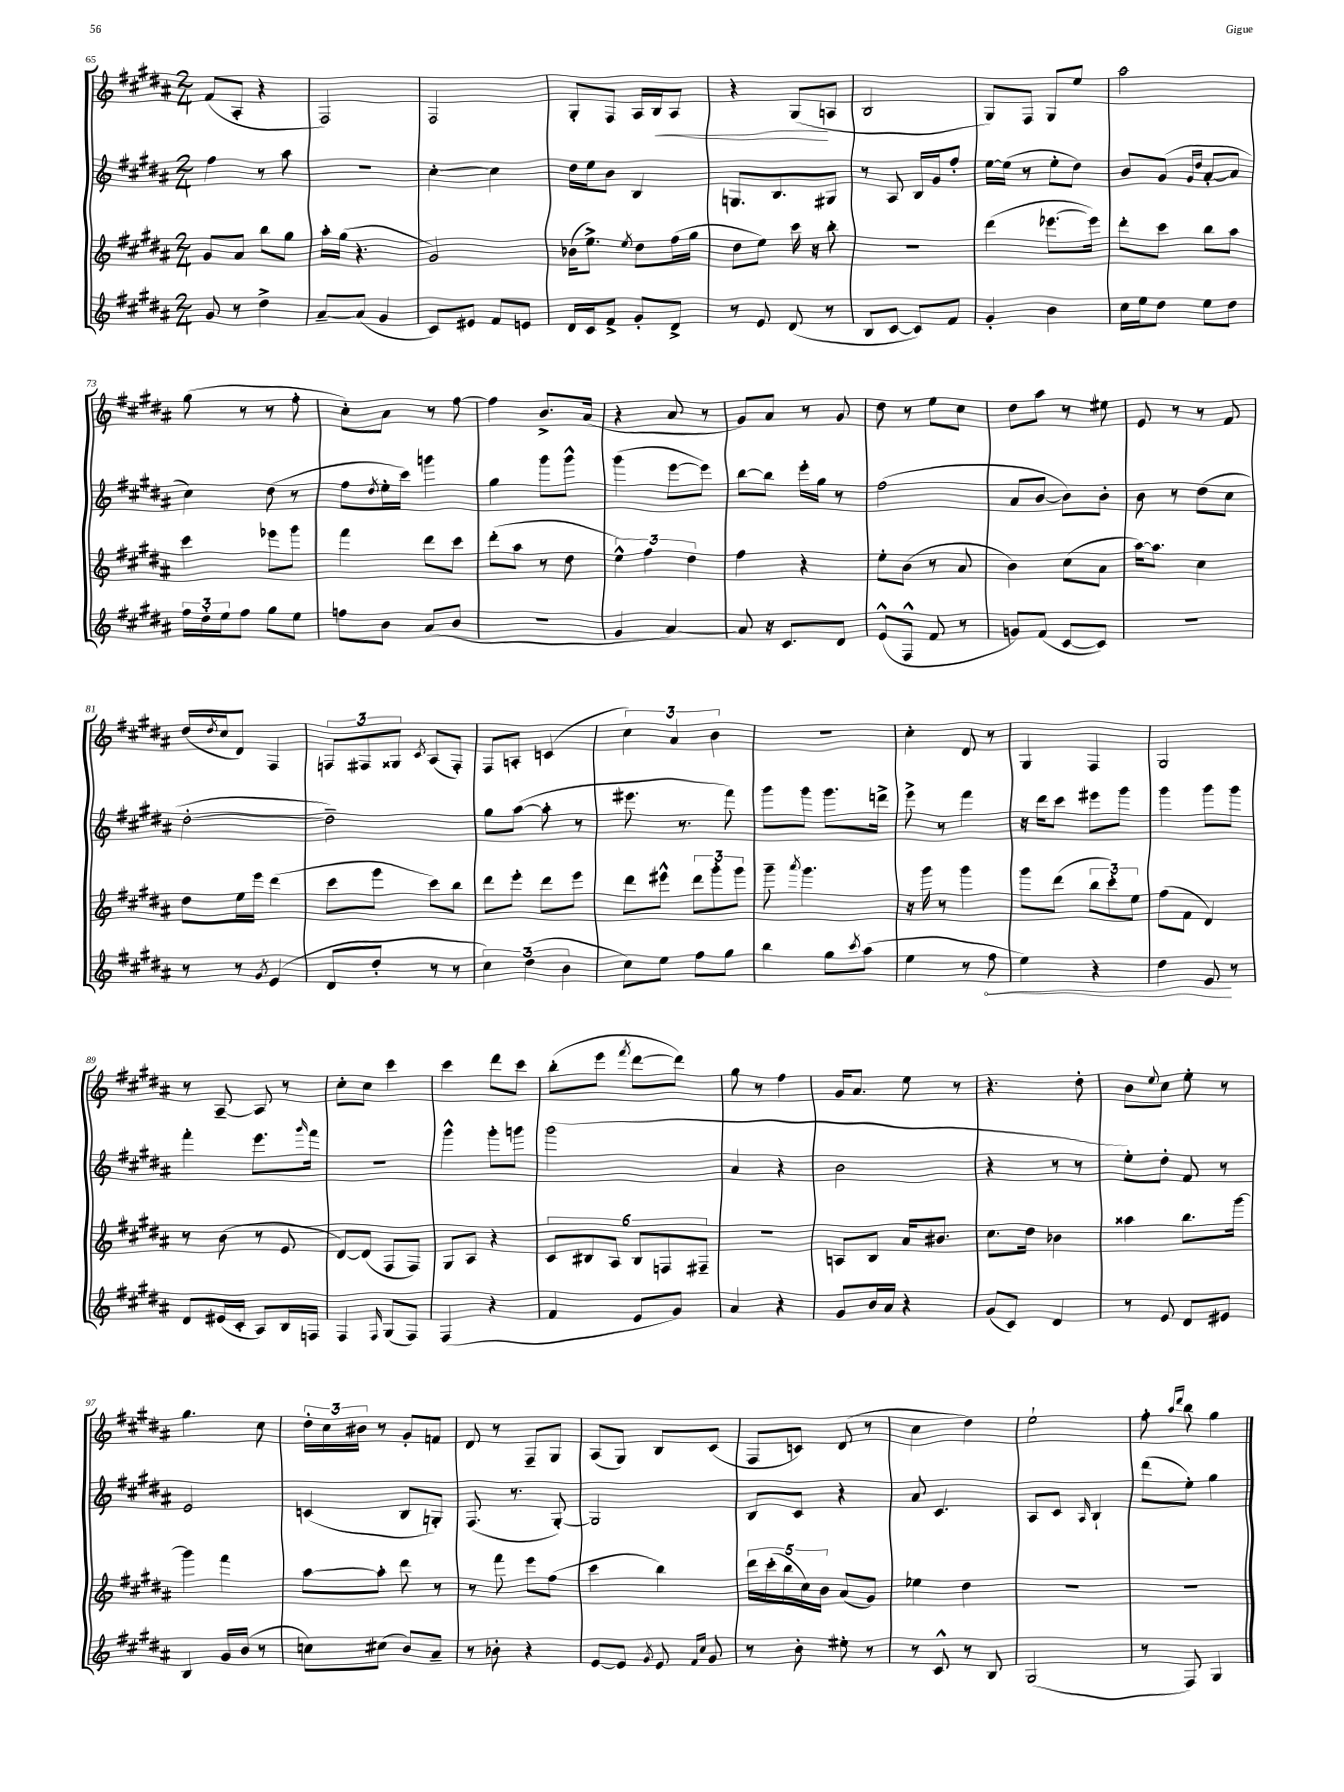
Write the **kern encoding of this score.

**kern	**kern	**kern	**kern
*staff4	*staff3	*staff2	*staff1
*clefG2	*clefG2	*clefG2	*clefG2
*k[f#c#g#d#a#]	*k[f#c#g#d#a#]	*k[f#c#g#d#a#]	*k[f#c#g#d#a#]
*M2/4	*M2/4	*M2/4	*M2/4
8g#/	8g#/L	4ff#\	(8f#/L
8r	8a#/J	.	8A#'/J
4dd#^\	8bb\L	8r	4r
.	8gg#\J	8aa#\	.
=	=	=	=
[8a#~/L	16aa#'\LL	2r	2F#/)
.	(16gg#\JJ	.	.
(8a#/]J	4.r	.	.
4g#/	.	.	.
=	=	=	=
8c#/L)	2g#/)	[4cc#'\	2F#/
8e#/J	.	.	.
8f#/L	.	4cc#\]	.
8e/J	.	.	.
=	=	=	=
16d#/LL	(16b-\LK	16dd#\LL	8G#'/L
16c#/J	8.ee^\J)	16ee\J	.
8f#^/J	.	8b\J	8F#/J
.	8qee/	.	.
8g#'/L	8dd#\L	4B/	16A#/LL
.	.	.	16B/J
8d#^/J	(16ff#\L	.	8A#/J
.	16gg#\JJ	.	.
=	=	=	=
8r	8dd#\L	8.G/L	4r
8e/	8ee\J)	.	.
.	.	8.B/	.
(8d#/	16ccc#\	.	(8G#/L
.	16r	.	.
8r	8bb'\	8G#/J	8A/J
=	=	=	=
8B/L	2r	8r	2B/
[8c#/J	.	8A#/	.
8c#/]L)	.	16B/LL	.
.	.	16g#/J	.
8f#/J	.	8ff#'/J	.
=	=	=	=
4g#'/	(4ddd#\	[16ee\LL	8G#/L)
.	.	(16ee\]JJ	.
.	.	8r	8F#/J
4b\	[8.eee-\L	8ee'\L	8G#/L
.	.	8dd#\J)	8ee/J
.	16eee-\]Jk)	.	.
=	=	=	=
16cc#\LL	8ddd#'\L	8b/L	2aa#\
16ee\J	.	.	.
8dd#\J	8ccc#\J	(8g#/J	.
.	.	16qqg#/LL	.
.	.	16qqdd#/JJ	.
8ee\L	8bb\L	[8a#'/L	.
8dd#\J	8aa#\J	8a#/]J	.
=	=	=	=
24ff#\LL	4ccc#\	4cc#\)	(8gg#\
24dd#'\	.	.	.
24ee\J	.	.	.
8ff#\J	.	.	8r
8gg#\L	8eee-\L	(8dd#\	8r
8ee\J	8ggg#\J	8r	8ff#'\
=	=	=	=
8ff\L	4fff#\	8ff#\L	8cc#'\L)
.	.	8qdd#/	.
8b\J	.	16ee'\L	8a#\J
.	.	16ccc#\JJ)	.
(8a#/L	8ddd#\L	4ggg\	8r
8b/J	8ccc#\J	.	[8ff#\
=	=	=	=
2r	(8ddd#'\L	4gg#\	4ff#\]
.	8aa#\J	.	.
.	8r	8ggg#\L	8.b^/L
.	8dd#\	8ggg#^^\J	.
.	.	.	(16a#/Jk
=	=	=	=
4g#/	6ee^^\)	(4ggg#\	4r
.	6ff#\	.	.
[4a#/)	.	[8eee\L	8a#/
.	6dd#\	.	.
.	.	8eee\]J)	8r
=	=	=	=
8a#/]	4ff#\	[8bb\L	8g#/L)
16r	.	8bb\]J	8a#/J
8.c#/L	.	.	.
.	4r	16eee'\LL	8r
.	.	16gg#\JJ	.
8d#/J	.	8r	8g#/
=	=	=	=
(8e^^/L	8ee'\L	(2ff#\	8dd#\
8F#^^/J	(8b\J	.	8r
8f#/	8r	.	8ee\L
8r	8a#/	.	8cc#\J
=	=	=	=
8g/L)	4b\)	8a#/L	8dd#\L
(8f#/J	.	[8b/J	8aa#\J
[8c#/L	(8cc#\L	8b\]L)	8r
8c#/]J)	8a#\J	8b'\J	8ee#\
=	=	=	=
2r	[16aa#\LK)	8b\	8e/
.	8.aa#\]J	.	.
.	.	8r	8r
.	4cc#\	(8dd#\L	8r
.	.	8cc#\J	8f#/
=	=	=	=
8r	8dd#\L	[2dd#'\	(16dd#/LL
.	.	.	8qdd#/
.	.	.	16cc#/J
8r	16ee\L	.	8d#/J)
.	16eee\JJ	.	.
8qg#/	.	.	.
(4e/	(4ddd#\	.	4F#/
=	=	=	=
8d#/L	8ccc#\L	2dd#~\])	12F/L
.	.	.	12F#/
8dd#'/J	8eee\J	.	.
.	.	.	12G##/J
.	.	.	8qc#/
8r	8ccc#\L)	.	(8A#/L
8r	8bb\J	.	8F#'/J)
=	=	=	=
6cc#\)	8ddd#\L	8gg#\L	8F#/L
.	8eee'\J	([8aa#\J	8A'/J
(6dd#\	.	.	.
.	8ddd#\L	8aa#'\]	(4c/
6b\	.	.	.
.	8eee\J	8r	.
=	=	=	=
8cc#\L)	8ddd#\L	8.eee#\	6cc#\)
8ee\J	8eee#^^\J	.	.
.	.	.	6a#/
.	.	8.r	.
8ff#\L	12ddd#\L	.	.
.	12ggg#'\	.	6b\
8gg#\J	.	8fff#\)	.
.	12ggg#\J	.	.
=	=	=	=
4bb\	8ggg#~\	8ggg#\L	2r
.	8qaaa#/	.	.
.	4.ggg#\	8ggg#\J	.
8gg#\L	.	8.ggg#\L	.
8qccc#/	.	.	.
(8aa#\J	.	.	.
.	.	16ddd^\Jk	.
=	=	=	=
4ee\	16r	8eee^\	4cc#'\
.	16ggg#\	.	.
.	8r	8r	.
8r	4ggg#\	4fff#\	8d#/
8ff#\	.	.	8r
=	=	=	=
4ee\)	8ggg#\L	16r	4G#/
.	.	16ddd#\LK	.
.	(8ddd#\J	8ccc#\J	.
4r	12bb\L	8eee#\L	4F#/
.	12ccc#'\)	.	.
.	.	8ggg#\J	.
.	12ee\J	.	.
=	=	=	=
4dd#\	(8ff#\L	4ggg#\	2G#/
.	8f#\J	.	.
8e/	4d#/)	8ggg#\L	.
8r	.	8ggg#\J	.
=	=	=	=
8d#/L	8r	4fff#'\	8r
(16e#/L	(8b\	.	[8A#~/
16c#'/JJ	.	.	.
8A#/L)	8r	8.eee\L	8A#/]
16B/L	8e/	.	8r
.	.	16qqggg#/	.
16F/JJ	.	16fff#\Jk	.
=	=	=	=
4F#/	[8d#/L)	2r	8cc#'\L
.	(8d#/]J	.	8cc#\J
16qqF#/	.	.	.
(8G#/L	8F#/L	.	4ccc#\
8F#/J)	8F#/J)	.	.
=	=	=	=
(4F#/	8G#/L	4ggg#^^\	4ccc#\
.	8A#/J	.	.
4r	4r	8ggg#'\L	8ddd#\L
.	.	8ggg\J	8ccc#\J
=	=	=	=
4f#/	12c#/L	(2ggg#\	(8bb'\L
.	12B#/	.	.
.	.	.	8eee\J
.	12A#/J	.	.
.	.	.	8qfff#/
8e/L	12B#/L	.	[8ddd#\L
.	12F/	.	.
8g#/J)	.	.	8ddd#\]J)
.	12F#~/J	.	.
=	=	=	=
4a#/	2r	4a#/	8gg#\
.	.	.	8r
4r	.	4r	4ff#\
=	=	=	=
8g#/L	8A/L	2b\	16g#/LK
.	.	.	8.a#/J
16b/L	8B/J	.	.
16a#/JJ	.	.	.
4r	16a#/LK	.	8ee\
.	8.b#/J	.	.
.	.	.	8r
=	=	=	=
(8g#/L	8.cc#\L	4r	4.r
8c#/J)	.	.	.
.	16dd#\Jk	.	.
4d#/	4b-\	8r	.
.	.	8r	8dd#'\
=	=	=	=
8r	4aa##\	8ee'\L)	8b\L
.	.	.	8qqee/
8e/	.	8dd#'\J	8cc#\J
8d#/L	8.bb\L	8f#/	8ee'\
8e#/J	.	8r	8r
.	[16ggg#\Jk	.	.
=	=	=	=
4B/	4ggg#\]	2e/	4.gg#\
16g#/LL	4fff#\	.	.
(16b/JJ	.	.	.
8r	.	.	8cc#\
=	=	=	=
8cc\L)	[8aa#\L	(4c/	24dd#'\LL
.	.	.	24cc#\
.	.	.	24b#\JJ
(8cc#\J	8aa#'\]J	.	8r
8b/L)	8ddd#\	8B/L	8g#'/L
8a#~/J	8r	8G'/J)	8f/J
=	=	=	=
8r	8r	(8.F#/	8d#/
8b-'\	8fff#\	.	8r
.	.	8.r	.
4r	8eee\L	.	8F#~/L
.	(8ff#\J	[8G#'/)	8G#/J
=	=	=	=
[8e/L	4ccc#\	2G#/]	(8A#/L
8e/]J	.	.	8G#/J)
8qg#/	.	.	.
8e/	4bb\)	.	8B/L
16qqf#/LL	.	.	.
16qqcc#/JJ	.	.	.
8g#/	.	.	(8c#/J
=	=	=	=
8r	20ddd#\LL	8B/L	8F#/L
.	(20ccc#'\	.	.
.	20bb\	.	.
8b'\	.	8c#/J	8c/J)
.	20cc#\)	.	.
.	20b\JJ	.	.
8ee#'\	(8a#/L	4r	(8d#/
8r	8g#/J)	.	8r
=	=	=	=
8r	4ee-\	8a#/	4cc#\
8c#^^/	.	4.c#/	.
8r	4dd#\	.	4dd#\)
8B/	.	.	.
=	=	=	=
(2G#/	2r	8A#/L	2ee`\
.	.	8c#/J	.
.	.	16qqA#/	.
.	.	4B`/	.
=	=	=	=
8r	2r	(8ddd#\L	8ff#'\
.	.	.	16qqaa#/LL
.	.	.	16qqddd#/JJ
8F#/)	.	8ee'\J)	8bb\
4G#/	.	4gg#\	4gg#\
==	==	==	==
*-	*-	*-	*-
